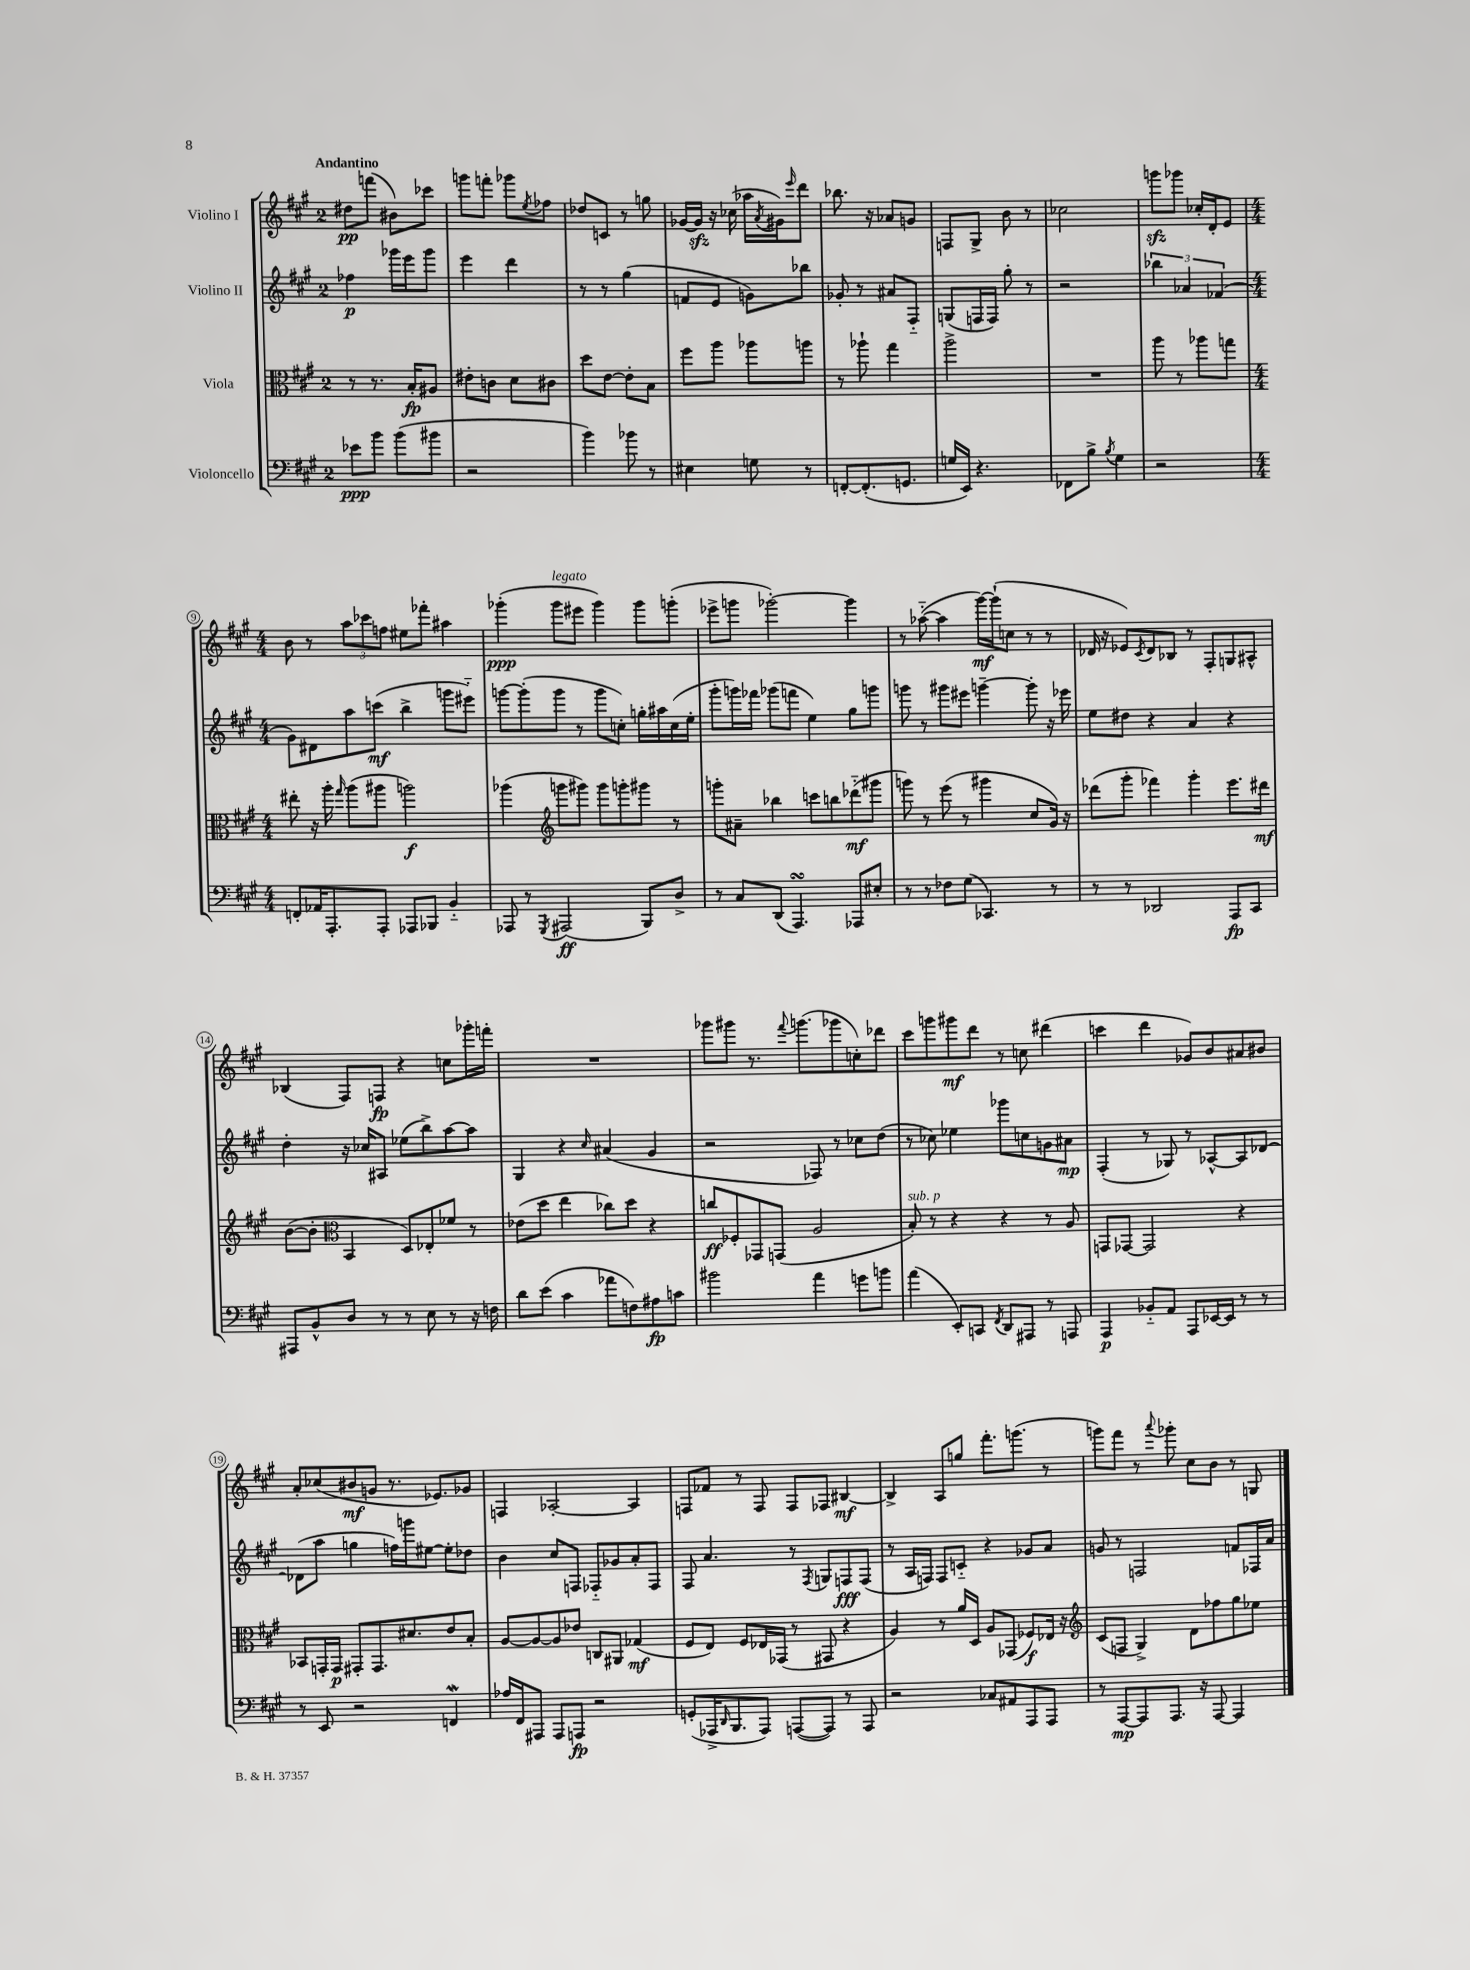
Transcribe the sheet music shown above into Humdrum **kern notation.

**kern	**kern	**kern	**kern
*staff4	*staff3	*staff2	*staff1
*clefF4	*clefC3	*clefG2	*clefG2
*k[f#c#g#]	*k[f#c#g#]	*k[f#c#g#]	*k[f#c#g#]
*M2/4	*M2/4	*M2/4	*M2/4
8e-	8r	4ff-	8dd#
8b	8.r	.	(8fff
(8b	.	16ggg-	8b#)
.	16B'	16eee	.
8b#	8A#	8ggg-	8ccc-
=	=	=	=
2r	8e#'	4eee	8ggg
.	8c	.	8fff'
.	8d	4ddd	8ggg-
.	.	.	8qee
.	8c#	.	8ff-
=	=	=	=
4b)	8dd	8r	8dd-
.	[8e	8r	8c
8b-	8e']	(4gg#	8r
8r	8B	.	8gg
=	=	=	=
4E#	8ff#	8f	[16g-
.	.	.	16g-]
.	8aa	8e	16r
.	.	.	(16cc-
8G	8aa-	8g)	16aa-
.	.	.	8qa
.	.	.	16g#)
.	.	.	16qqeee
8r	8aa	8bb-	8ddd
=	=	=	=
[8FF'	8r	8g-'	8.bb-
(8.FF']	8aa-`	8r	.
.	.	.	16r
.	4gg#	8a#	8a-
8.GG	.	.	.
.	.	8F#'~	8g
=	=	=	=
16G	2aa^	(8G	8F
16EE)	.	.	.
4.r	.	16F	8G#^
.	.	16F)	.
.	.	8gg#'	8b
.	.	8r	8r
=	=	=	=
8FF-	2r	2r	2cc-
8B^	.	.	.
8qB	.	.	.
4G#	.	.	.
=	=	=	=
2r	8aa	6bb-	8ggg
.	8r	.	8ggg-
.	.	6a-	.
.	8aa-	.	16cc-'
.	.	.	16d'
.	.	(6f-	.
.	8gg	.	8e
=	=	=	=
*M4/4	*M4/4	*M4/4	*M4/4
8FF'	8ee#'	8g#)	8b
16AA-	16r	8d#	8r
8.AAA'	16aa'	.	.
.	16qqgg#	.	.
.	(8aa	8aa	12aa
.	.	.	12ccc-
8AAA'	8aa#	(8ccc	.
.	.	.	12ff
8AAA-	2aa)	4bb^	8ee#
8BBB-	.	.	8fff-'
4BB'~	.	8ggg	4aa#
.	.	8eee#'~)	.
=	=	=	=
8AAA-	(4aa-	[8ggg	(4ggg-'
8r	.	(8ggg']	.
*	*clefG2	*	*
8qGGG#	.	.	.
(2AAA#	8ggg	8ggg	8ggg-
.	8ggg#)	8r	8eee#
.	8ggg#	8ggg	4ggg-)
.	8ggg'	8cc')	.
8BBB)	8ggg#	16gg'	8ggg-
.	.	16aa#	.
8D^	8r	(16cc	(8ggg'
.	.	16ee'	.
=	=	=	=
8r	8ggg'	8ggg#'	8eee-^
8C#	8a#~	16ggg)	8ggg
.	.	16fff-	.
(8DD	4bb-	(8ggg-	[2ggg-')
4.AAA)	.	8fff	.
.	8ccc	4ee)	.
.	8bb	.	.
8AAA-	(8ddd-'~	8gg#	4ggg-]
8E#'	8ggg#	8ggg	.
=	=	=	=
8r	8ggg)	8ggg	8r
8r	8r	8r	([8aa-'~
8F-	(8eee	8ggg#	4aa-]
(8G#	8r	8eee#	.
4.CC-)	4ggg#	[4ggg~	[16ggg#)
.	.	.	(16ggg#`]
.	.	.	8cc
.	8cc#	8ggg']	8r
8r	16g#)	16r	8r
.	16r	16eee-	.
=	=	=	=
8r	(8ddd-	8ee	16d-
.	.	.	16r
8r	8ggg#'	8dd#	8e-)
.	.	.	8qc#
2DD-	4fff-)	4r	8d-
.	.	.	8B-
.	4ggg#'	4a	8r
.	.	.	8F#'
8AAA	8.eee	4r	8G
8CC#	.	.	8A#^^
.	16ddd#	.	.
=	=	=	=
8AAA#	([8b	4dd'	(4B-
8BB^^	8b']	.	.
*	*clefC3	*	*
8D	4BB	16r	8F#)
.	.	16cc-	.
8r	.	8A#	8F
8r	8D)	(8ee-	4r
8E	8E-'	8bb^)	.
8r	8f-	[8aa	8cc
16r	8r	8aa]	16ggg-'
16F	.	.	16fff'
=	=	=	=
8d	(8e-	4G#	1r
(8e	8dd	.	.
4c#	4ee	4r	.
.	.	16qqcc#	.
8a-	8cc-)	(4a#	.
8F)	8dd	.	.
8A#	4r	4g#	.
8c	.	.	.
=	=	=	=
2b#	8cc	2r	8ggg-
.	8F-'	.	8ggg#
.	8GG-	.	8.r
.	(8GG	.	.
.	.	.	8qqfff#
.	.	.	(8.ggg
4a	2A	8F-)	.
.	.	8r	8ggg-
8g	.	8cc-	8cc')
8b	.	(8dd	8ddd-
=	=	=	=
(4a	8B')	8r	8ccc#
.	8r	8cc-)	8ggg
8EE')	4r	4ee-	8ggg#
8CC	.	.	8ddd
8qFF#	.	.	.
8DD	4r	8ggg-	8r
8AAA#	.	8cc	8cc
8r	8r	8g	(4ddd#
8AAA	8A	8a#	.
=	=	=	=
4AAA	8GG	(4F#'	4ccc
.	[8GG-	.	.
8BB-'~	2GG-]	8r	4ddd
8AA	.	8G-)	.
8AAA	.	8r	8g-)
[16EE-	.	[8A-^^	8b
16EE-]	.	.	.
8r	4r	8A-]	8a#
8r	.	[8d-	8b#
=	=	=	=
8r	8BB-	(8d-]	8a'
8EE	16GG'	8aa	(8cc-
.	16GG	.	.
2r	8GG#'	4gg	8b#
.	8.GG#	.	8g
.	.	16ff)	8.r
.	8.d#	16ggg	.
.	.	[8ee#	.
.	.	.	8.e-)
4FF	8e	8ee#']	.
.	8B'	8dd-	8g-
=	=	=	=
16A-	[8A	4b	4F
16FF#	.	.	.
8AAA#	8A_	.	.
8AAA#	8A]	8cc#	[2A-'
8AAA	8e-	8F	.
2r	8C	8F-'~	.
.	8AA#	8g-	.
.	(4G-	8a'	4A-]
.	.	8F-	.
=	=	=	=
(8GG'	8F#	8F#	8F
16AAA-^	8E)	4.a	8f-
16qqDD	.	.	.
8.BBB	.	.	.
.	8F#	.	8r
8AAA-)	16E-	.	8F
.	(16GG-	.	.
([8AAA	8r	8r	8F
.	.	8qF#	.
8AAA])	8GG#	8G	8F-
8r	4r	8F	[4B#
8AAA	.	(8F	.
=	=	=	=
2r	4A)	8r	4B#^]
.	.	16A	.
.	.	16F)	.
.	8r	8F	8A
.	16a	8c'~	8gg
.	16D	.	.
8C-	8A	4r	8.fff#'
8AA#	(8GG-	.	.
.	.	.	(8.ggg
8AAA	8F-)	8g-	.
8AAA	16E-	8a	8r
.	16r	.	.
=	=	=	=
*	*clefG2	*	*
8r	(8c#	8g	8ggg)
[8AAA	8F	8r	8fff#
8AAA]	4G#^)	2F	8r
.	.	.	8qqaaa
8.AAA	.	.	8ggg-'
.	8d	.	8cc#
16r	.	.	.
[8AAA	8ff-	.	8b
4AAA]	8gg#	8f	8r
.	8ee-	16F-	8G
.	.	16a	.
==	==	==	==
*-	*-	*-	*-
